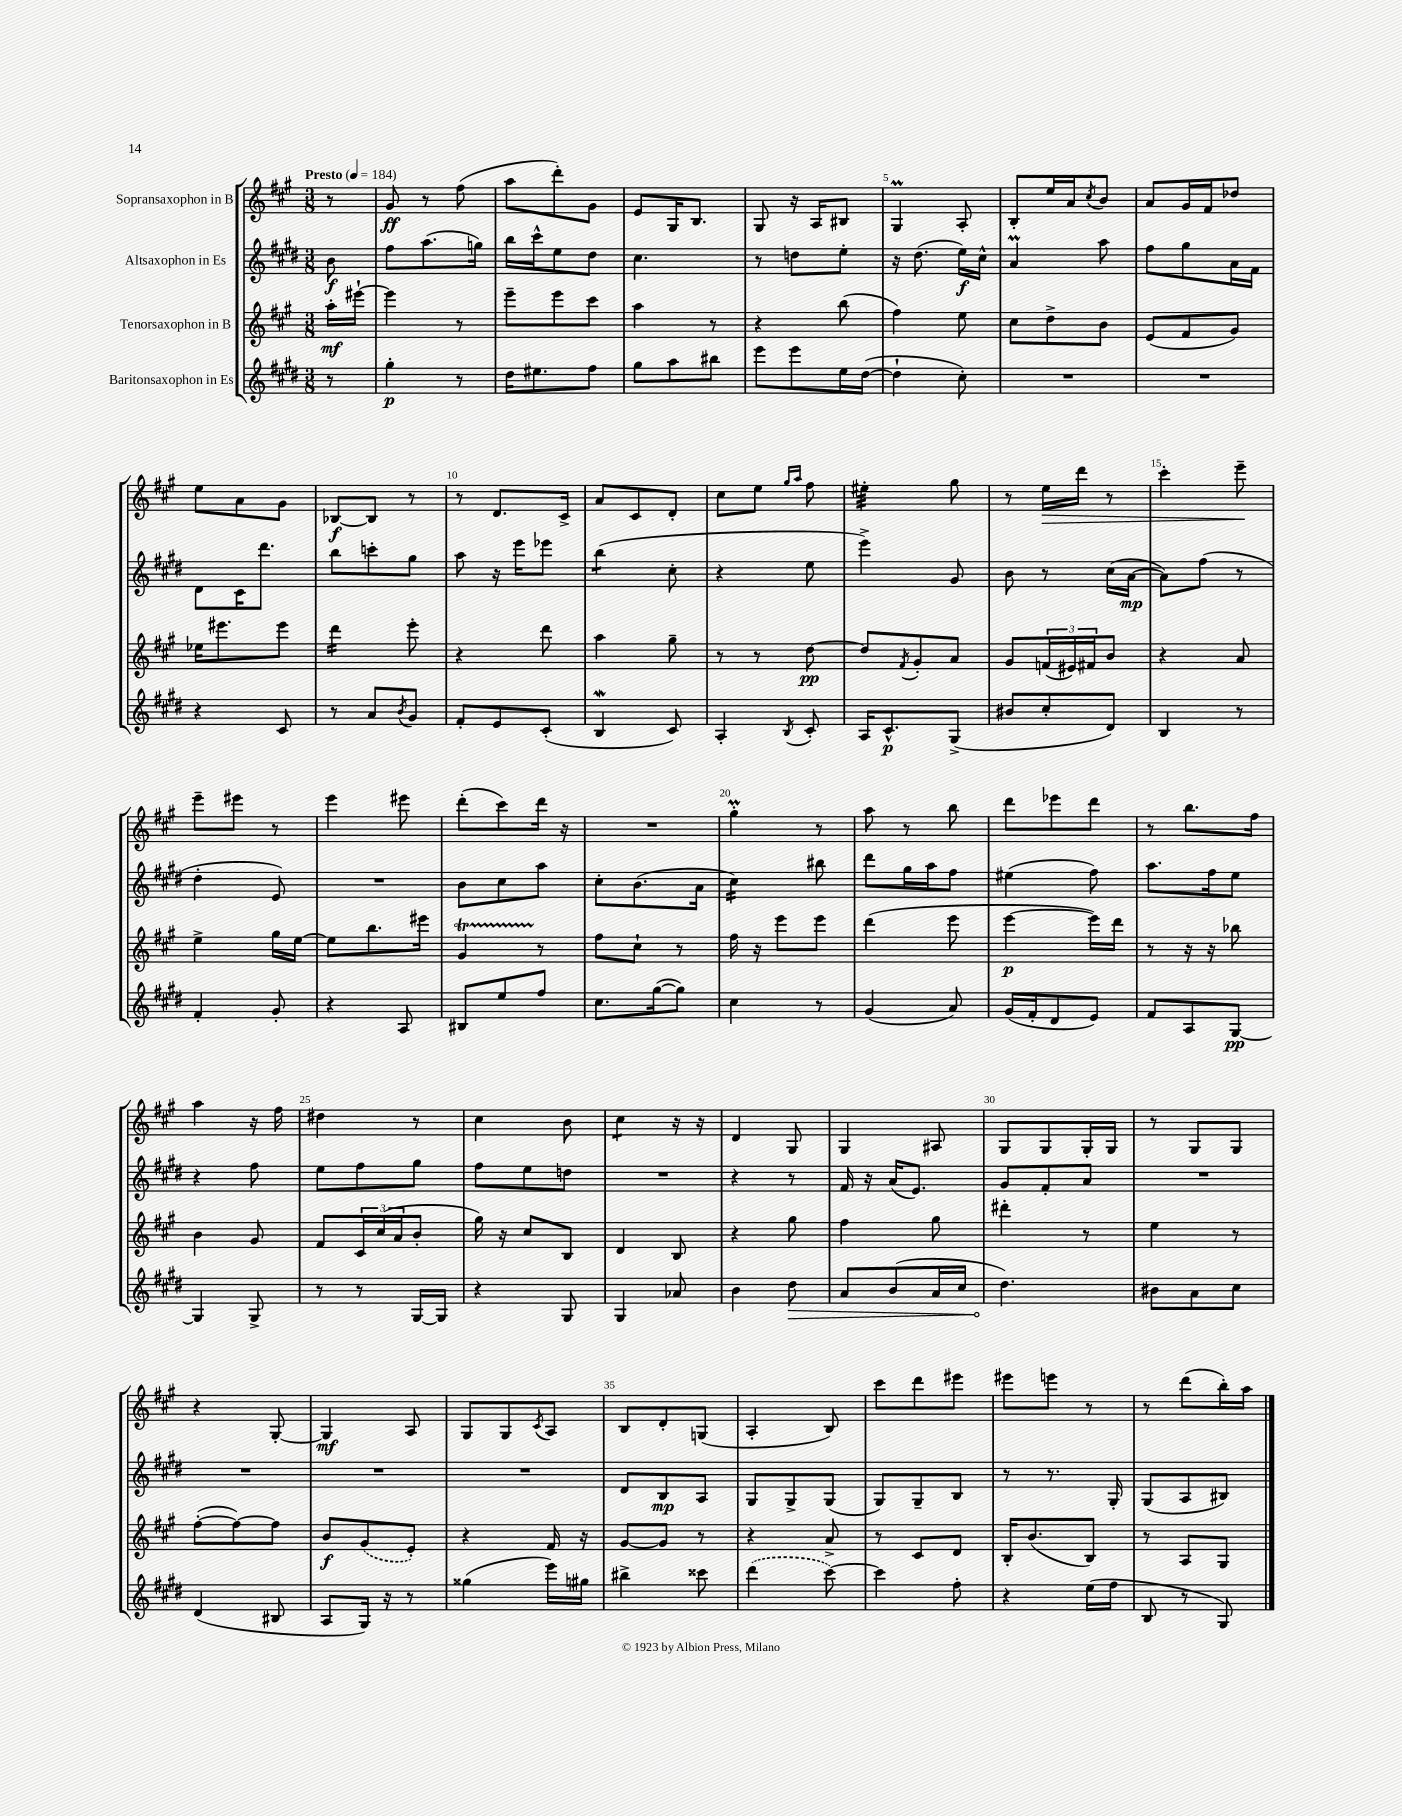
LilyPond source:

<<
\new StaffGroup <<
\new Staff = "s0" \with { instrumentName = "Sopransaxophon in B" } {
    \clef treble \key a \major \numericTimeSignature \time 3/8 \partial 8 \tempo "Presto" 4 = 184
    r8 |
    gis'8\ff r8 fis''8( |
    a''8 d'''8-.) gis'8 |
    e'8 gis16 b8. |
    gis8 r16 a16 bis8 |
    gis4\prall a8-. |
    b8-. e''16 a'16 \acciaccatura { cis''8 } b'8 |
    a'8 gis'16 fis'16 des''8 |
    e''8 a'8 gis'8 |
    bes8~\f bes8 r8 |
    r8 d'8. cis'16-> |
    a'8 cis'8 d'8-. |
    cis''8 e''8 \grace { gis''16 a''16 } fis''8 |
    eis''4:32-. gis''8 |
    r8 e''16\> d'''16 r8 |
    cis'''4-. e'''8--\! |
    e'''8-- eis'''8 r8 |
    e'''4 eis'''8 |
    d'''8-.( cis'''8) d'''16 r16 |
    R4. |
    gis''4-.\prall r8 |
    a''8 r8 b''8 |
    d'''8 ees'''8 d'''8 |
    r8 b''8. fis''16 |
    a''4 r16 fis''16 |
    dis''4 r8 |
    cis''4 b'8 |
    cis''4:8 r16 r16 |
    d'4 gis8 |
    gis4 ais8 |
    gis8 gis8 gis16-. gis16 |
    r8 gis8 gis8 |
    r4 gis8~-. |
    gis4\mf a8 |
    gis8 gis8 \acciaccatura { cis'8 } a8 |
    b8 d'8-. g8( |
    a4-. b8) |
    cis'''8 d'''8 eis'''8 |
    eis'''8 e'''8 r8 |
    r8 d'''8( b''16-.) a''16 \bar "|." |
}
\new Staff = "s1" \with { instrumentName = "Altsaxophon in Es" } {
    \clef treble \key e \major \numericTimeSignature \time 3/8 \partial 8
    b'8\f |
    fis''8 a''8.( g''16) |
    b''16 cis'''16-^ e''8 dis''8 |
    cis''4. |
    r8 d''8 e''8-. |
    r16 dis''8.( e''16\f) cis''16-^ |
    a'4\prall a''8 |
    fis''8 gis''8 a'16 fis'16 |
    dis'8 cis'16 dis'''8. |
    b''8 c'''8-. gis''8 |
    a''8 r16 e'''16 ees'''8 |
    b''4:8( cis''8-. |
    r4 e''8 |
    e'''4->) gis'8 |
    b'8 r8 cis''16( a'16~\mp |
    a'8) fis''8( r8 |
    dis''4-. e'8) |
    R4. |
    b'8 cis''8 a''8 |
    cis''8-. b'8.( a'16 |
    cis''4:16) bis''8 |
    dis'''8 gis''16 a''16 fis''8 |
    eis''4( fis''8) |
    a''8. fis''16 e''8 |
    r4 fis''8 |
    e''8 fis''8 gis''8 |
    fis''8 e''8 d''8 |
    R4. |
    r4 r8 |
    fis'16 r16 a'16( e'8.) |
    gis'8 fis'8-. a'8 |
    R4. |
    R4. |
    R4. |
    R4. |
    dis'8 b8\mp a8 |
    gis8 gis8-> gis8( |
    gis8) gis8-- b8 |
    r8 r8. gis16-. |
    gis8( a8 bis8) \bar "|." |
}
\new Staff = "s2" \with { instrumentName = "Tenorsaxophon in B" } {
    \clef treble \key a \major \numericTimeSignature \time 3/8 \partial 8
    a''16-.\mf eis'''16~-! |
    eis'''4 r8 |
    e'''8-- e'''8 cis'''8 |
    a''4 r8 |
    r4 b''8( |
    fis''4) e''8 |
    cis''8 d''8-> b'8 |
    e'8( fis'8 gis'8) |
    ees''16 eis'''8. eis'''8 |
    d'''4:16 e'''8-. |
    r4 d'''8 |
    a''4 gis''8-- |
    r8 r8 d''8~\pp |
    d''8 \acciaccatura { fis'8 } gis'8-. a'8 |
    gis'8 \tuplet 3/2 { f'16( eis'16) fis'16 } b'8 |
    r4 a'8 |
    e''4-> gis''16 e''16~ |
    e''8 b''8. eis'''16 |
    gis'4\startTrillSpan r8\stopTrillSpan |
    fis''8 cis''8-! r8 |
    fis''16 r16 e'''8 e'''8 |
    d'''4( e'''8 |
    e'''4~\p e'''16) d'''16 |
    r8 r16 r16 bes''8 |
    b'4 gis'8 |
    fis'8 \tuplet 3/2 { cis'16 cis''16( a'16 } b'8-. |
    gis''16) r16 cis''8 b8 |
    d'4 b8 |
    r4 gis''8 |
    fis''4 gis''8 |
    dis'''4-. r8 |
    e''4 r8 |
    fis''8~-.( fis''8~) fis''8 |
    b'8\f \once \slurDashed gis'8( e'8-.) |
    r4 fis'16 r16 |
    gis'8~ gis'8 r8 |
    r4 a'8-> |
    r8 cis'8 d'8 |
    b16-. b'8.( b8) |
    r8 a8 gis8 \bar "|." |
}
\new Staff = "s3" \with { instrumentName = "Baritonsaxophon in Es" } {
    \clef treble \key e \major \numericTimeSignature \time 3/8 \partial 8
    r8 |
    gis''4-.\p r8 |
    dis''16 eis''8. fis''8 |
    gis''8 a''8 bis''8 |
    e'''8 e'''8 e''16 dis''16~( |
    dis''4-! cis''8-.) |
    R4. |
    R4. |
    r4 cis'8 |
    r8 a'8 \acciaccatura { b'8 } gis'8 |
    fis'8-. e'8 cis'8-.( |
    b4\mordent cis'8) |
    a4-. \acciaccatura { b8 } cis'8-. |
    a16 cis'8.-^\p gis8->( |
    bis'8 cis''8-. dis'8) |
    b4 r8 |
    fis'4-. gis'8-. |
    r4 a8 |
    bis8 e''8 fis''8 |
    cis''8. gis''16~( gis''8) |
    cis''4 r8 |
    gis'4( a'8) |
    gis'16( fis'16-. dis'8 e'8) |
    fis'8 a8 gis8~\pp |
    gis4 gis8-> |
    r8 r8 gis16~ gis16 |
    r4 gis8 |
    gis4 aes'8 |
    b'4 \once \override Hairpin.circled-tip = ##t dis''8\> |
    a'8 b'8( a'16 cis''16 |
    dis''4.\!) |
    bis'8 a'8 cis''8 |
    dis'4( bis8 |
    a8 gis16) r16 r8 |
    gisis''4( e'''16) gis''16 |
    bis''4-> cisis'''8 |
    \once \slurDashed dis'''4( cis'''8~) |
    cis'''4 fis''8-. |
    r4 e''16( fis''16 |
    b8 r8 gis8) \bar "|." |
}
>>
>>
\layout { \context { \Score \override BarNumber.break-visibility = ##(#f #t #t) barNumberVisibility = #(every-nth-bar-number-visible 5) } }
